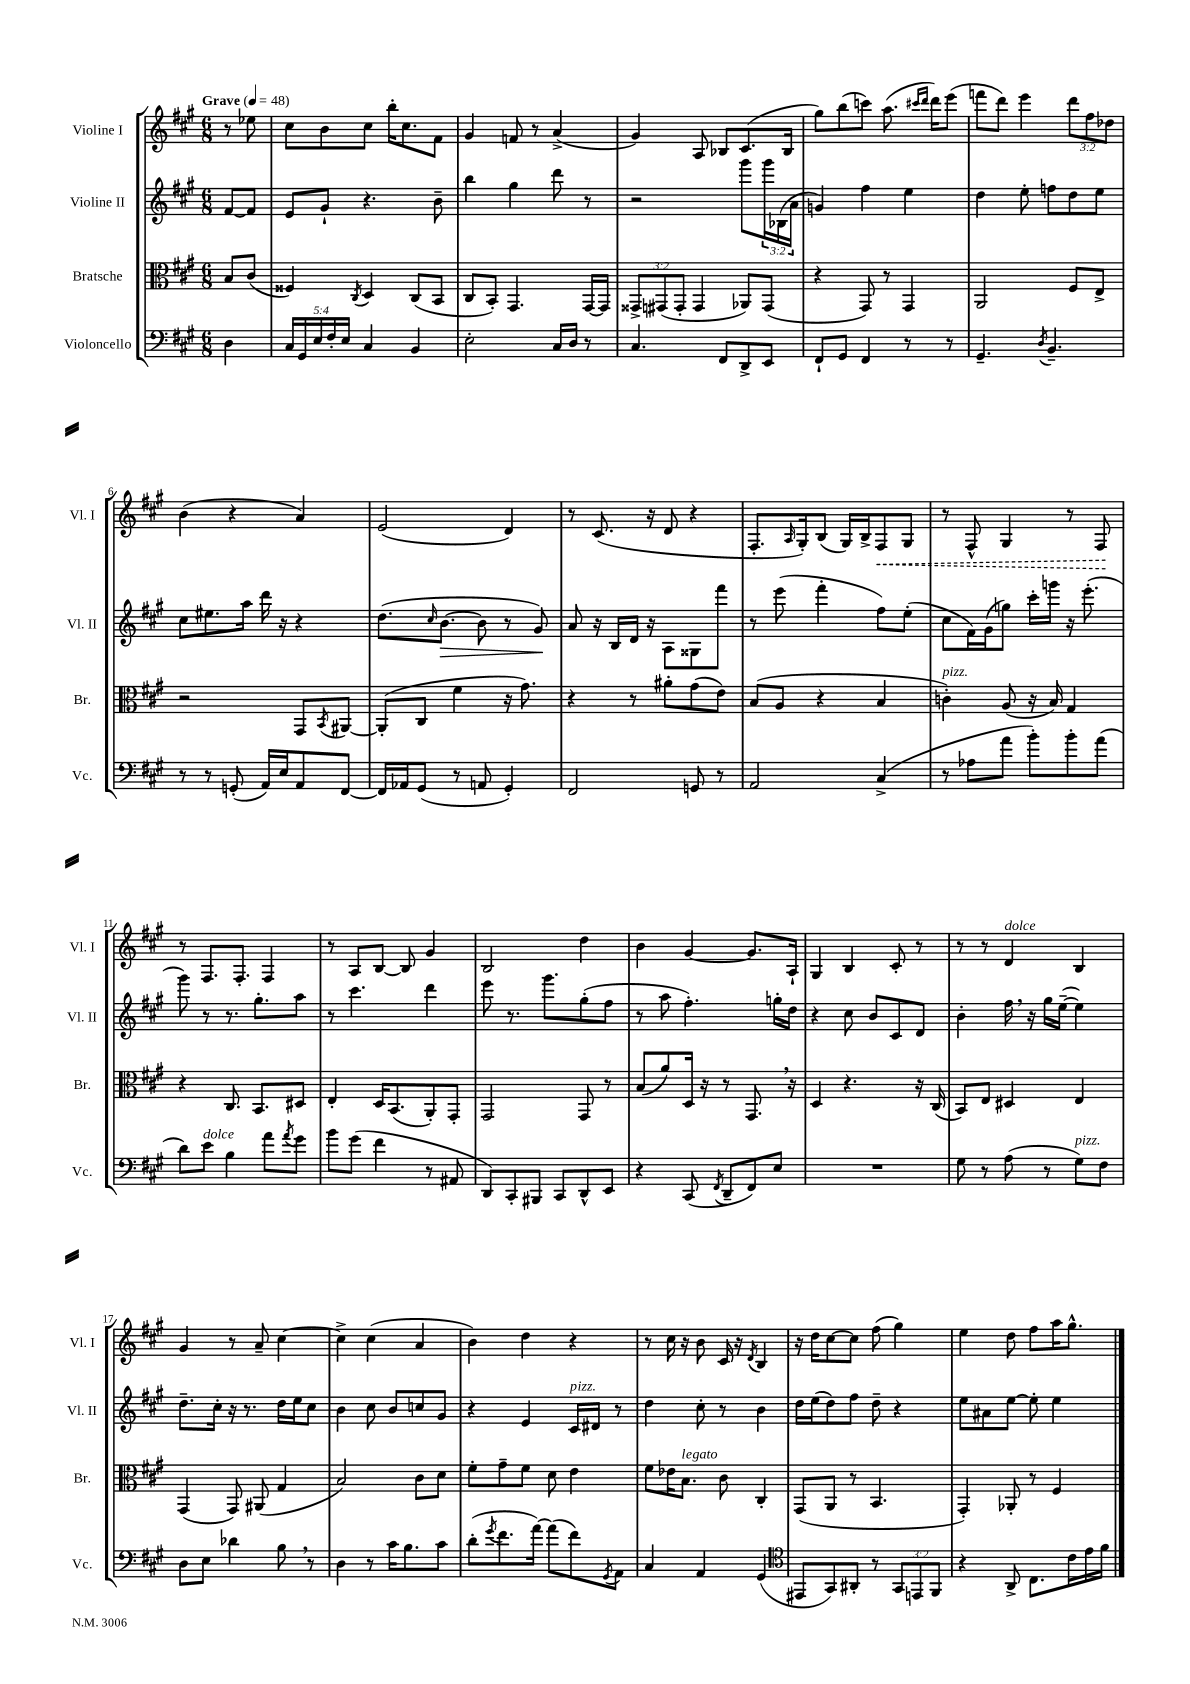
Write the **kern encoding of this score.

**kern	**kern	**kern	**dynam	**kern	**dynam
*part4	*part3	*part2	*part2	*part1	*part1
*staff4	*staff3	*staff2	*staff2	*staff1	*staff1
*I"Violoncello	*I"Bratsche	*I"Violine II	*	*I"Violine I	*
*I'Vc.	*I'Br.	*I'Vl. II	*	*I'Vl. I	*
*clefF4	*clefC3	*clefG2	*	*clefG2	*
*k[f#c#g#]	*k[f#c#g#]	*k[f#c#g#]	*	*k[f#c#g#]	*
*M6/8	*M6/8	*M6/8	*	*M6/8	*
*MM48	*MM48	*MM48	*	*MM48	*
=	=	=	=	=	=
!	!	!	!	!LO:TX:a:B:t=Grave	!
4D\	8B/L	[8f#/L	.	8r	.
.	(8c#/J	8f#/J]	.	8ee-X\	.
=1	=1	=1	=1	=1	=1
20C#/LL	4F##X/)	8e/L	.	8cc#\L	.
20GG#/	.	.	.	.	.
20E/	.	.	.	.	.
.	.	8g#`/J	.	8b\	.
20F#'/	.	.	.	.	.
20E/JJ	.	.	.	.	.
.	8qC#/	.	.	.	.
4C#/	4D/	4.r	.	8cc#\J	.
.	.	.	.	16bb'\KL	.
.	.	.	.	8.cc#\	.
4BB/	(8C#/L	.	.	.	.
.	8BB/J	8b~\	.	8f#\J	.
=2	=2	=2	=2	=2	=2
2E'\	8C#/L	4bb\	.	4g#/	.
.	8BB'/J)	.	.	.	.
.	4.GG#/	4gg#\	.	8fn/	.
.	.	.	.	8r	.
16C#/LL	.	8ddd\	.	(4a^/	.
16D/JJ	.	.	.	.	.
8r	[16GG#/LL	8r	.	.	.
.	16GG#/JJ]	.	.	.	.
=3	=3	=3	=3	=3	=3
4.C#/	12GG##X^/L	2r	.	4g#/)	.
.	(12GG#X/	.	.	.	.
.	12GG#'/J	.	.	.	.
.	4GG#/	.	.	8A/	.
8FF#/L	.	.	.	8B-X/L	.
8DD^/	8AA-X/L)	8ggg#\L	.	(8.c#/	.
8EE/J	(8GG#/J	24ggg#\L	.	.	.
.	.	(24B-X\	.	.	.
.	.	.	.	16B-/Jk	.
.	.	24a\JJ	.	.	.
=4	=4	=4	=4	=4	=4
8FF#`/L	4r	4gn/)	.	8gg#\L)	.
8GG#/J	.	.	.	(8bb\	.
4FF#/	8GG#/)	4ff#\	.	8cccn\J)	.
.	8r	.	.	(8.aa\	.
8r	4GG#/	4ee\	.	.	.
.	.	.	.	16qqccc#X/LL	.
.	.	.	.	16qqddd/JJ	.
.	.	.	.	16ddd\KL)	.
8r	.	.	.	(8eee\J	.
=5	=5	=5	=5	=5	=5
4.GG#~/	2AA/	4dd\	.	8fffn\L	.
.	.	.	.	8ddd\J)	.
.	.	8ee'\	.	4eee\	.
8qD/	.	.	.	.	.
4.BB~/	.	8ffn\L	.	.	.
.	8F#/L	8dd\	.	12ddd\L	.
.	.	.	.	12ff#\	.
.	8E^/J	8ee\J	.	.	.
.	.	.	.	12dd-X\J	.
!!LO:LB:g=z
=6	=6	=6	=6	=6	=6
8r	2r	8cc#\L	.	(4b\	.
8r	.	8.ee#X\	.	.	.
(8GGn'/	.	.	.	4r	.
.	.	16aa\Jk	.	.	.
16AA/LL)	.	16ddd\	.	.	.
16E/J	.	16r	.	.	.
8AA/	8GG#/L	4r	.	4a/)	.
.	8qBB/	.	.	.	.
[8FF#/J	[8AA#X/J	.	.	.	.
=7	=7	=7	=7	=7	=7
16FF#/LL]	(8AA#'/L]	(8.dd\L	.	(2e/	.
16AA-X/J	.	.	.	.	.
(8GG#/J	8C#/J	.	.	.	.
.	.	16qqcc#/	.	.	.
!	!	!	!LO:HP:b	!	!
.	.	[8.b\J	>	.	.
8r	4f#\	.	.	.	.
8AAn/	.	8b\]	.	.	.
4GG#'/)	16r	8r	.	4d/)	.
.	8.g#\)	.	.	.	.
.	.	8g#/)	.	.	.
.	.	.	]	.	.
=8	=8	=8	=8	=8	=8
2FF#/	4r	8a/	.	8r	.
.	.	16r	.	(8.c#/	.
.	.	16B/LL	.	.	.
.	8r	16d/JJ	.	.	.
.	.	16r	.	16r	.
.	8a#X'\L	8A\L	.	8d/	.
8GGn/	(8g#\	8G##X\	.	4r	.
8r	8e\J)	8fff#\J	.	.	.
=9	=9	=9	=9	=9	=9
2AA/	(8B/L	8r	.	8.F#'/L	.
.	8A/J	(8eee\	.	.	.
.	.	.	.	16qqA/	.
.	.	.	.	16G#'/k)	.
.	4r	4fff#'\	.	(8B/J	.
.	.	.	.	16G#/LL)	.
.	.	.	.	16B^/J	.
!	!	!	!	!	!LO:HP:b
(4C#^/	4B/	8ff#\L)	.	8F#/	<
.	.	(8ee'\J	.	8G#/J	.
=10	=10	=10	=10	=10	=10
!	!LO:TX:a:i:t=pizz.	!	!	!	!
8r	4cn'\)	8cc#\L	.	8r	.
8A-X\L	.	16f#\L)	.	8F#^^/	.
.	.	(16g#\J	.	.	.
8a\J	(8A/	8ggn\J)	.	4G#/	.
8b'\L)	16r	16ccc#'\LL	.	.	.
.	16B/)	16gggn\JJ	.	.	.
8b'\	4G#/	16r	.	8r	.
.	.	(8.eee'\	.	.	.
(8a\J	.	.	.	8F#/	.
.	.	.	.	.	[
!!LO:LB:g=z
=11	=11	=11	=11	=11	=11
8d\L)	4r	8ggg#\)	.	8r	.
!LO:TX:a:i:t=dolce	!	!	!	!	!
8e\J	.	8r	.	8.F#/L	.
4B\	8.C#/	8.r	.	.	.
.	.	.	.	8.F#'/J	.
.	8.BB/L	8.gg#'\L	.	.	.
8a\L	.	.	.	4F#/	.
8qa/	.	.	.	.	.
8g#\J	8D#X/J	8aa\J	.	.	.
=12	=12	=12	=12	=12	=12
8b\L	4E'/	8r	.	8r	.
(8g#\J	.	4.ccc#\	.	8A/L	.
4f#\	16D/KL	.	.	[8B/J	.
.	(8.BB/	.	.	.	.
.	.	.	.	8B/]	.
8r	8AA'/)	4ddd\	.	4g#/	.
8AA#X/	8GG#'/J	.	.	.	.
=13	=13	=13	=13	=13	=13
8DD/L)	2GG#/	8eee\	.	2B/	.
8CC#'/	.	8.r	.	.	.
8BBB#X/J	.	.	.	.	.
.	.	8.ggg#\L	.	.	.
8CC#/L	.	.	.	.	.
8DD^^/	8GG#/	(8gg#'\	.	4dd\	.
8EE/J	8r	8ff#\J	.	.	.
=14	=14	=14	=14	=14	=14
4r	(8B/L	8r	.	4b\	.
.	8a/)	8aa\	.	.	.
(8CC#/	16D/Jk	4.ff#'\)	.	[4g#/	.
.	16r	.	.	.	.
8qFF#/	.	.	.	.	.
8DD~/L	8r	.	.	.	.
8FF#/)	8.GG#,/	.	.	8.g#/L]	.
8E/J	.	16ggn'\LL	.	.	.
.	16r	16dd\JJ	.	16A`/Jk	.
=15	=15	=15	=15	=15	=15
2.r	4D/	4r	.	4G#/	.
.	4.r	8cc#\	.	4B/	.
.	.	8b/L	.	.	.
.	.	8c#/	.	8c#'/	.
.	16r	8d/J	.	8r	.
.	(16C#/	.	.	.	.
=16	=16	=16	=16	=16	=16
8G#\	8BB/L)	4b'\	.	8r	.
8r	8E/J	.	.	8r	.
!	!	!	!	!LO:TX:a:i:t=dolce	!
(8A\	4D#X/	16ff#,\	.	4d/	.
.	.	16r	.	.	.
8r	.	16gg#\LL	.	.	.
.	.	([16ee~\JJ	.	.	.
!LO:TX:a:i:t=pizz.	!	!	!	!	!
8G#\L)	4E/	4ee\])	.	4B/	.
8F#\J	.	.	.	.	.
!!LO:LB:g=z
=17	=17	=17	=17	=17	=17
8D\L	(4GG#/	8.dd~\L	.	4g#/	.
8E\J	.	.	.	.	.
.	.	16cc#'\Jk	.	.	.
4d-X\	8GG#/)	16r	.	8r	.
.	.	8.r	.	.	.
.	(8AA#X/	.	.	8a~/	.
8B,\	4G#/	16dd\LL	.	[4cc#\	.
.	.	16ee\J	.	.	.
8r	.	8cc#\J	.	.	.
=18	=18	=18	=18	=18	=18
4D\	2B/)	4b\	.	4cc#^\]	.
8r	.	8cc#\	.	(4cc#\	.
16c#\KL	.	8b/L	.	.	.
8.B\	.	.	.	.	.
.	8c#\L	8ccn/	.	4a/	.
8c#\J	8d\J	8g#/J	.	.	.
=19	=19	=19	=19	=19	=19
(8d'\L	8f#'\L	4r	.	4b\)	.
8qg#/	.	.	.	.	.
8.f#\	8g#~\	.	.	.	.
.	8f#\J	4e/	.	4dd\	.
[16a\Jk)	.	.	.	.	.
(8a\L]	8d\	.	.	.	.
!	!	!LO:TX:a:i:t=pizz.	!	!	!
8f#\)	4e\	16c#/LL	.	4r	.
.	.	16d#X/JJ	.	.	.
8qGG#/	.	.	.	.	.
8AA\J	.	8r	.	.	.
=20	=20	=20	=20	=20	=20
4C#/	8f#\L	4dd\	.	8r	.
.	16e-X\K	.	.	16cc#\	.
!	!LO:TX:a:i:t=legato	!	!	!	!
.	8.B\J	.	.	16r	.
4AA/	.	8cc#'\	.	8b\	.
.	8c#\	8r	.	16c#/	.
.	.	.	.	16r	.
.	.	.	.	8qd/	.
(4GG#/	4C#'/	4b\	.	4B/	.
=21	=21	=21	=21	=21	=21
*clefC4	*	*	*	*	*
8EE#X/L	(8GG#/L	16dd\LL	.	16r	.
.	.	(16ee\J	.	16dd\KL	.
8GG#/)	8AA/J	8dd\)	.	[8cc#\	.
8AA#X'/J	8r	8ff#\J	.	8cc#\J]	.
8r	4.BB/	8dd~\	.	(8ff#\	.
12GG#/L	.	4r	.	4gg#\)	.
12EEn/	.	.	.	.	.
12FF#/J	.	.	.	.	.
=22	=22	=22	=22	=22	=22
4r	4GG#'/)	8ee\L	.	4ee\	.
.	.	8a#X\	.	.	.
8AA^/	8AA-X'/	[8ee\J	.	8dd\	.
8.C#\L	8r	8ee'\]	.	8ff#\L	.
.	4F#/	4ee\	.	16aa\K	.
16c#\L	.	.	.	8.gg#^^\J	.
16e\	.	.	.	.	.
16f#\JJ	.	.	.	.	.
==	==	==	==	==	==
*-	*-	*-	*-	*-	*-
